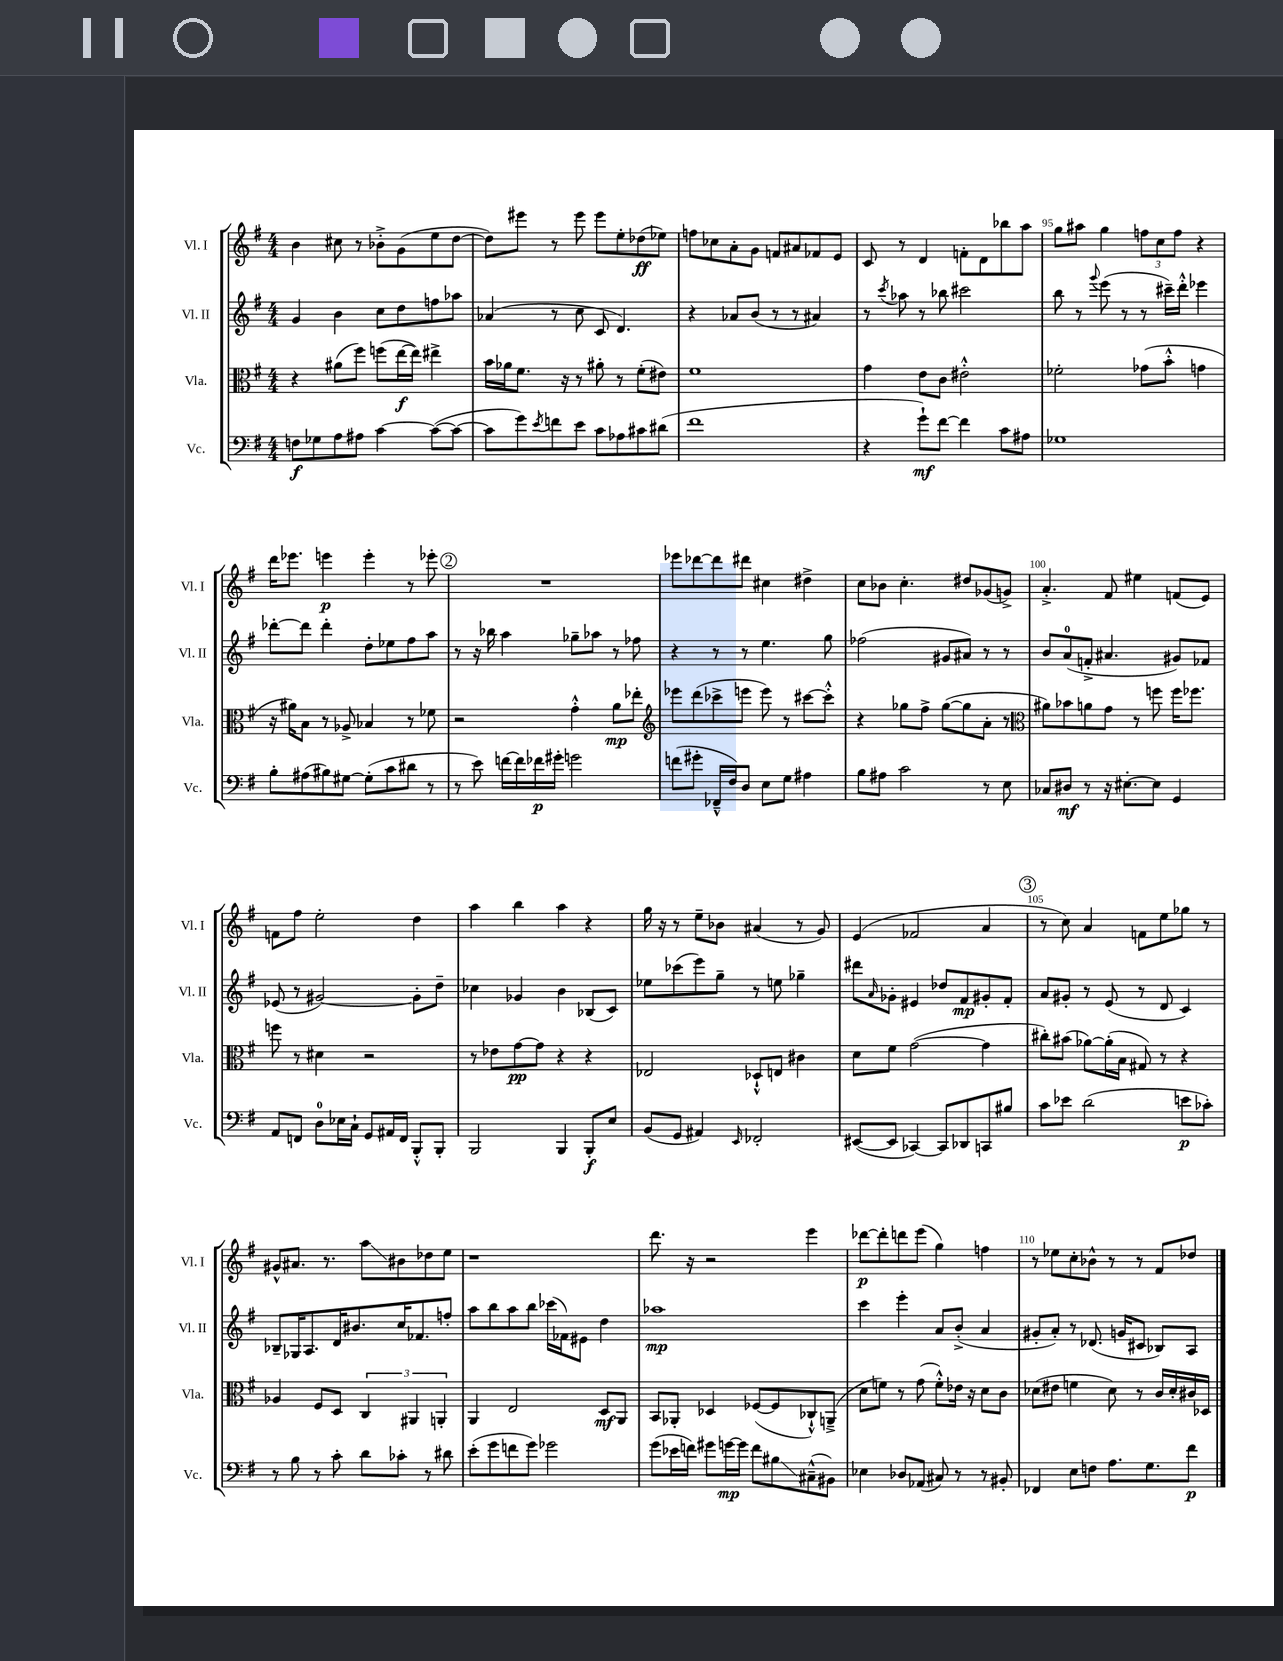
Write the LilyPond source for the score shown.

<<
\new StaffGroup <<
\new Staff = "s0" \with { instrumentName = "Vl. I" shortInstrumentName = "Vl. I" } {
    \clef treble \key g \major \numericTimeSignature \time 4/4
    b'4 cis''8 r8 bes'8-.-> g'8( e''8 d''8~ |
    d''8) eis'''8 r8 eis'''8 eis'''8 e''8-. des''8\ff( ees''8) |
    f''8 ces''8 a'8-. g'8 f'8 ais'8 fes'8 e'8 |
    c'8 r8 d'4 f'8-. d'8 bes''8 a''8 |
    g''8 ais''8 g''4 \tuplet 3/2 { f''8 c''8 f''8 } r4 |
    d'''16 ees'''8. e'''4\p e'''4-. r8 ees'''8-. |
    \mark \markup { \circle "2" } R1 |
    ees'''8 des'''8~ des'''8 dis'''8 cis''4 dis''4-> |
    c''8 bes'8 c''4.-. dis''8 ges'8( g'8->) |
    a'4.-.-> fis'8 eis''4 f'8( e'8) |
    f'8 fis''8 e''2-. d''4 |
    a''4 b''4 a''4 r4 |
    g''16 r16 r8 e''8-- bes'8 ais'4( r8 g'8) |
    e'4( fes'2 a'4 |
    \mark \markup { \circle "3" } r8 c''8) a'4 f'8 e''8 ges''8 r8 |
    gis'8-^ ais'8. r8. a''8\glissando bis'8 des''8 e''8 |
    r1 |
    d'''8. r16 r2 e'''4 |
    des'''8~\p des'''8-. d'''8 e'''8( g''4) f''4 |
    r8 ees''8 c''8-. bes'8-^ r8 r8 fis'8 des''8 \bar "|." |
}
\new Staff = "s1" \with { instrumentName = "Vl. II" shortInstrumentName = "Vl. II" } {
    \clef treble \key g \major \numericTimeSignature \time 4/4
    g'4 b'4 c''8 d''8 f''8 aes''8 |
    aes'4( r8 c''8 c'8 d'4.) |
    r4 aes'8 b'8( r8 r8 ais'4) |
    r8 \acciaccatura { c'''8 } aes''8 r8 bes''8 cis'''2 |
    b''8 r8 \appoggiatura { g'''8 } e'''8( r8 r8 cis'''16--) d'''16-.-^ ees'''4 |
    des'''8~-. des'''8 des'''4-. d''8-. ees''8 fis''8 a''8 |
    \mark \markup { \circle "2" } r8 r16 bes''16 a''4 ges''8-- aes''8 r8 fes''8 |
    r4 r8 r8 e''4. g''8 |
    fes''2( gis'8 ais'8) r8 r8 |
    b'8 a'8-0( f'8-.-> ais'4. gis'8) fes'8 |
    ees'8( r8 gis'2~) gis'8-. d''8-- |
    ces''4 ges'4 b'4 bes8( c'8) |
    ees''8 ces'''8( e'''8) g''8-- r8 e''8 ges''4-- |
    dis'''8 \grace { a'16 } ges'8-. eis'4 des''8 fis'8\mp gis'8-. fis'8-. |
    \mark \markup { \circle "3" } a'8 gis'8-. r8 e'8( r8 d'8 c'4) |
    bes8-- ges16 a8. d'16 bis'8. c''16 fes'8. f''8-. |
    a''8 b''8 a''8 b''8 ces'''16( fes'16) eis'8 d''4 |
    aes''1\mp |
    c'''4 e'''4-. a'8 b'8-.->( a'4 |
    gis'8-. a'8-.) r8 des'8.( g'16 cis'8 bes8) a8 \bar "|." |
}
\new Staff = "s2" \with { instrumentName = "Vla." shortInstrumentName = "Vla." } {
    \clef alto \key g \major \numericTimeSignature \time 4/4
    r4 ais'8( fis''8) f''8( e''16~\f e''16) eis''4-> |
    b'16 aes'16 fis'8. r16 r8 ais'8-. r8 fis'8-.( eis'8) |
    fis'1 |
    g'4 e'8 c'8 eis'2-.-^ |
    fes'2-. ges'8( b'8-.-^ g'4 |
    r16 ais'16) b8 r8 aes8-> bes4 r8 fes'8 |
    \mark \markup { \circle "2" } r2 g'4-.-^ a'8\mp ees''8-. |
    \clef treble ees'''8 d'''8( ces'''8-> e'''8 e'''8) r8 cis'''8~ cis'''8-.-^ |
    r4 ges''8 fis''8-> ges''8~( ges''8 a'8-. r8 |
    \clef alto ais'8) bes'8 a'8 g'8 r8 f''8 f''16 fes''8. |
    f''8 r8 dis'4 r2 |
    r8 ees'8 g'8~\pp g'8 r4 r4 |
    ees2 des8-!-^ e8 cis'4 |
    d'8 fis'8 g'2~( g'4 |
    \mark \markup { \circle "3" } cis''8-.) bis'8( aes'8~) aes'16-.( b16 gis8) r8 r4 |
    aes4 fis8 d8 \tuplet 3/2 { c4 ais,4 a,4-. } |
    a,4 e2 d8\mf a,8 |
    b,8 aes,8-. des4 fes8~( fes8 ces8-!-^) a,8--->( |
    d'8 f'8) r8 g'8( f'8-.-^) ees'16 r16 d'8 c'8 |
    des'8( eis'8 f'4 des'8) r8 c'16 des'16-. cis'16 des16 \bar "|." |
}
\new Staff = "s3" \with { instrumentName = "Vc." shortInstrumentName = "Vc." } {
    \clef bass \key g \major \numericTimeSignature \time 4/4
    f8\f ges8 a8 ais8 c'4~ c'8~( c'8~ |
    c'8 g'8) \acciaccatura { e'8 } f'8 e'8 c'8 aes8 cis'8 dis'8( |
    fis'1 |
    r4 g'8-!\mf) fis'8~ fis'4 c'8 ais8 |
    ges1 |
    b8-. ais8( bis8) gis8~ gis8-.( c'8 dis'8 r8 |
    \mark \markup { \circle "2" } r8 e'8) f'16~ f'16 fes'16\p gis'16-. g'2 |
    f'8( gis'8-. fes,16---^ fis16) d8 e8 g8 ais4 |
    b8 ais8 c'2 r8 e8 |
    ces8 dis8\mf r8 r16 eis8.~-. eis8 g,4 |
    a,8 f,8 d8-0 ees16 c16-! g,8 ais,16 f,16 b,,8-.-^ b,,8-. |
    b,,2 b,,4 b,,8-.\f e8 |
    b,8( g,8 ais,4) \grace { e,16 } fes,2-. |
    eis,8~( eis,8 ces,4~) ces,8 des,8 c,8 bis8 |
    \mark \markup { \circle "3" } c'8 ees'8 d'2( e'8\p ces'8-.) |
    r8 b8 r8 c'8-. d'8 ces'8-. r8 dis'8 |
    e'8-.( g'8 f'8 g'8) ges'2 |
    g'8( ees'16 f'16) gis'8 g'16~\mp g'16 f'8 bis8\glissando cis8---^( bis,8) |
    ees4 des8 aes,8( cis8) r8 r8 bis,8-. |
    fes,4 e8 f8 a8. g8. fis'8\p \bar "|." |
}
>>
>>
\layout { \context { \Score currentBarNumber = #91 \override BarNumber.break-visibility = ##(#f #t #t) barNumberVisibility = #(every-nth-bar-number-visible 5) } }
